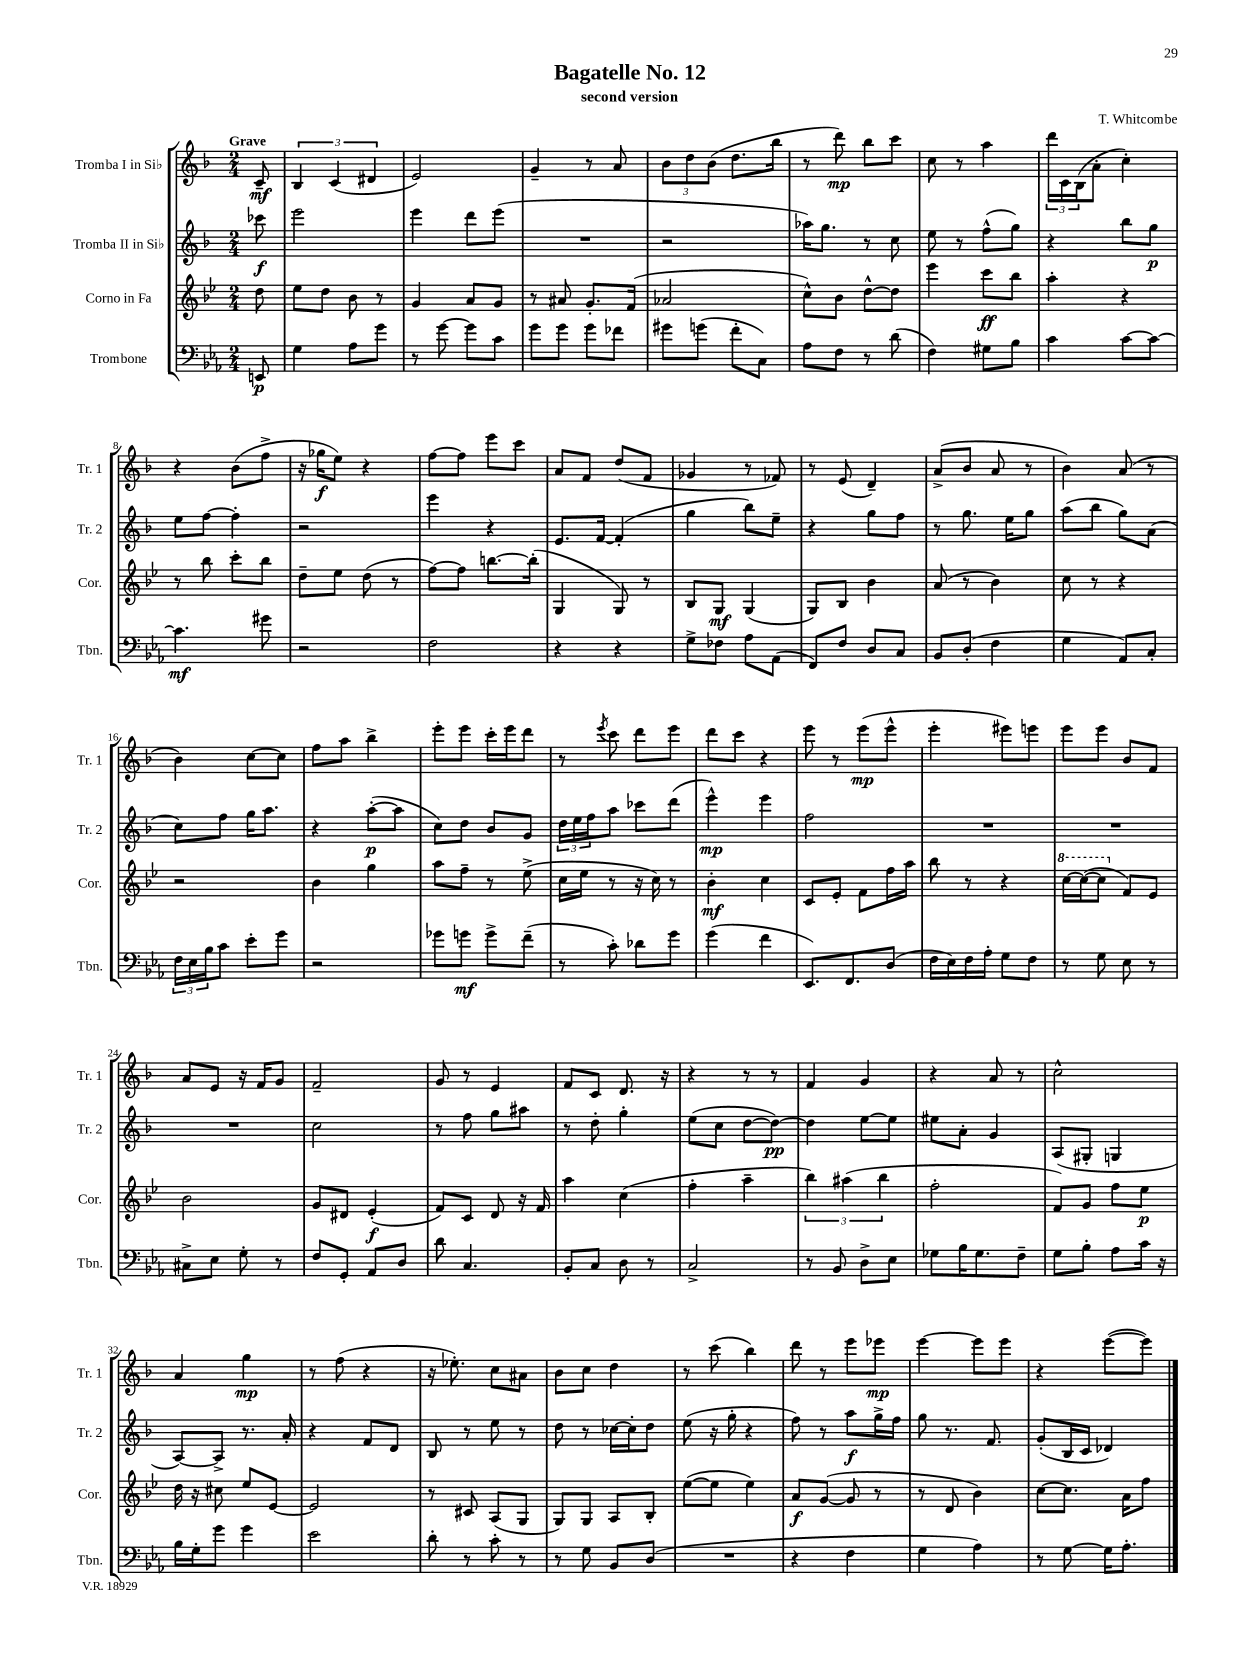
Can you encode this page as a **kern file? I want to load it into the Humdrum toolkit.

**kern	**kern	**kern	**kern
*staff4	*staff3	*staff2	*staff1
*clefF4	*clefG2	*clefG2	*clefG2
*k[b-e-a-]	*k[b-e-]	*k[b-]	*k[b-]
*M2/4	*M2/4	*M2/4	*M2/4
8EE/	8dd\	8ccc-\	8c~/
=	=	=	=
4G\	8ee-\L	2eee\	6B-/
.	8dd\J	.	.
.	.	.	(6c/
8A-\L	8b-\	.	.
.	.	.	6d#/
8g\J	8r	.	.
=	=	=	=
8r	4g/	4eee\	2e/)
[8g\	.	.	.
8g\]L	8a/L	8ddd\L	.
8c\J	8g/J	(8eee\J	.
=	=	=	=
8g\L	8r	2r	4g~/
8g\J	8a#/	.	.
8g\L	8.g'/L	.	8r
8f-\J	.	.	8a/
.	(16f/Jk	.	.
=	=	=	=
8g#\L	2a-/	2r	12b-\L
.	.	.	12dd\
(8g\J	.	.	.
.	.	.	(12b-\J
8f'\L	.	.	8.dd\L
8C\J)	.	.	.
.	.	.	16bb-\Jk
=	=	=	=
8A-\L	8cc^^\L)	16aa-\LK)	8r
.	.	8.gg\J	.
8F\J	8b-\J	.	8ddd\)
8r	[8dd^^\L	8r	8bb-\L
(8d\	8dd\]J	8cc\	8ccc\J
=	=	=	=
4F\)	4eee-\	8ee\	8cc\
.	.	8r	8r
8G#\L	8ccc\L	(8ff^^\L	4aa\
8B-\J	8bb-\J	8gg\J)	.
=	=	=	=
4c\	4aa'\	4r	24ddd\LL
.	.	.	24c\
.	.	.	(24B-\J
.	.	.	8a'\J
[8c\L	4r	8bb-\L	4cc'\)
8c\_J	.	8gg\J	.
=	=	=	=
4.c\]	8r	8ee\L	4r
.	8bb-\	[8ff\J	.
.	8ccc'\L	4ff'\]	(8b-\L
8g#\	8bb-\J	.	8ff^\J
=	=	=	=
2r	8dd~\L	2r	16r
.	.	.	16gg-\LK
.	8ee-\J	.	8ee\J)
.	(8dd\	.	4r
.	8r	.	.
=	=	=	=
2F\	[8ff\L)	4eee\	[8ff\L
.	8ff\]J	.	8ff\]J
.	[8.bb\L	4r	8eee\L
.	.	.	8ccc\J
.	(16bb'\]Jk	.	.
=	=	=	=
4r	4G/	8.e/L	8a/L
.	.	.	8f/J
.	.	[16f/Jk	.
4r	8G/)	(4f'/]	(8dd/L
.	8r	.	8f/J
=	=	=	=
8G^\L	8B-/L	4gg\	4g-/
8F-\J	8G/J	.	.
8A-\L	(4G/	8bb-\L)	8r
(8AA-\J	.	8ee~\J	8f-/)
=	=	=	=
8FF/L)	8G/L)	4r	8r
8F/J	8B-/J	.	(8e/
8D/L	4b-\	8gg\L	4d~/)
8C/J	.	8ff\J	.
=	=	=	=
8BB-/L	(8a/	8r	(8a^/L
(8D'/J	8r	8.gg\	8b-/J
4F\	4b-\)	.	8a/
.	.	16ee\LK	.
.	.	8gg\J	8r
=	=	=	=
4G\	8cc\	(8aa\L	4b-\)
.	8r	8bb-\J	.
8AA-/L)	4r	8gg\L)	(8a/
8C'/J	.	(8a\J	8r
=	=	=	=
24F\LL	2r	8cc\L)	4b-\)
24E-\	.	.	.
24B-\J	.	.	.
8c\J	.	8ff\J	.
8e-'\L	.	16gg\LK	[8cc\L
.	.	8.aa\J	.
8g\J	.	.	8cc\]J
=	=	=	=
2r	4b-\	4r	8ff\L
.	.	.	8aa\J
.	4gg\	([8aa'\L	4bb-^\
.	.	8aa\]J	.
=	=	=	=
8g-\L	8aa\L	8cc\L)	8eee'\L
8g\J	8ff~\J	8dd\J	8eee\J
8g^\L	8r	8b-/L	16ccc'\LL
.	.	.	16eee\J
(8f~\J	(8ee-^\	8g/J	8ddd\J
=	=	=	=
8r	16cc\LL	24dd\LL	8r
.	.	24ee\	.
.	16ee-\JJ	.	.
.	.	24ff\J	.
.	.	.	8qeee/
8c'\)	8r	8aa\J	8ccc\
8d-\L	16r	8ccc-\L	8ddd\L
.	16cc\)	.	.
8g\J	8r	(8ddd\J	8eee\J
=	=	=	=
(4g\	4b-'\	4eee^^\)	8ddd\L
.	.	.	8ccc\J
4f\	4cc\	4eee\	4r
=	=	=	=
8.EE-/L)	8c/L	2ff\	8eee\
.	8e-'/J	.	8r
8.FF/	.	.	.
.	8f\L	.	(8eee\L
(8D/J	16ff\L	.	8eee^^\J
.	16aa\JJ	.	.
=	=	=	=
16F\LL	8bb-\	2r	4eee'\
16E-\)	.	.	.
16F\	8r	.	.
16A-'\JJ	.	.	.
8G\L	4r	.	8eee#\L)
8F\J	.	.	8eee\J
=	=	=	=
8r	[16ccc\LL	2r	8eee\L
.	(16ccc\_J	.	.
8G\	8ccc\]J	.	8eee\J
8E-\	8f/L)	.	8b-/L
8r	8e-/J	.	8f/J
=	=	=	=
8C#^\L	2b-\	2r	8a/L
8E-\J	.	.	8e/J
8G'\	.	.	16r
.	.	.	16f/LK
8r	.	.	8g/J
=	=	=	=
8F/L	8g/L	2cc\	2f~/
8GG'/J	8d#/J	.	.
8AA-/L	(4e-'/	.	.
8D/J	.	.	.
=	=	=	=
8d\	8f/L)	8r	8g/
4.C/	8c/J	8ff\	8r
.	8d/	8gg\L	4e/
.	16r	8aa#\J	.
.	16f/	.	.
=	=	=	=
8BB-'/L	4aa\	8r	8f/L
8C/J	.	8dd'\	8c/J
8D\	(4cc\	4gg'\	8.d/
8r	.	.	.
.	.	.	16r
=	=	=	=
2C^/	4ff'\	(8ee\L	4r
.	.	8cc\J	.
.	4aa~\	[8dd\L	8r
.	.	8dd\_J)	8r
=	=	=	=
8r	6bb-\)	4dd\]	4f/
8BB-/	.	.	.
.	(6aa#\	.	.
8D^\L	.	[8ee\L	4g/
.	6bb-\	.	.
8E-\J	.	8ee\]J	.
=	=	=	=
8G-\L	2ff'\	8ee#\L	4r
16B-\K	.	8a'\J	.
8.G-\	.	.	.
.	.	4g/	8a/
8F~\J	.	.	8r
=	=	=	=
8G\L	8f/L)	(8A/L	2cc^^\
8B-'\J	8g/J	8G#'/J	.
8A-\L	8ff\L	4G/	.
16c\Jk	8ee-\J	.	.
16r	.	.	.
=	=	=	=
16B-\LL	16dd\	[8A/L)	4a/
16G'\J	16r	.	.
8g\J	8cc#\	8A^/]J	.
4g\	8ee-/L	8.r	4gg\
.	[8e-/J	.	.
.	.	16a'/	.
=	=	=	=
2e-\	2e-/]	4r	8r
.	.	.	(8ff\
.	.	8f/L	4r
.	.	8d/J	.
=	=	=	=
8d'\	8r	8B-/	16r
.	.	.	8.ee-'\)
8r	8c#/	8r	.
8c'\	(8A/L	8ee\	8cc\L
8r	8G/J	8r	8a#\J
=	=	=	=
8r	8G/L)	8dd\	8b-\L
8G\	8G/J	8r	8cc\J
8BB-/L	8A/L	[16cc-\LL	4dd\
.	.	16cc-'\]J	.
(8D/J	8B-'/J	8dd\J	.
=	=	=	=
2r	([8ee-\L	(8ee\	8r
.	8ee-\]J	16r	(8ccc\
.	.	16gg'\	.
.	4ee-\)	4r	4bb-\)
=	=	=	=
4r	8a/L	8ff\)	8ddd\
.	([8g/J	8r	8r
4F\	8g/]	8aa\L	8eee\L
.	8r	16gg^\L	8eee-\J
.	.	16ff\JJ	.
=	=	=	=
4G\	8r	8gg\	[4eee\
.	8d/	8.r	.
4A-\)	4b-\)	.	8eee\]L
.	.	8.f/	.
.	.	.	8eee\J
=	=	=	=
8r	[8cc\L	(8g'/L	4r
[8G\	8.cc\]J	16B-/L	.
.	.	16c/JJ	.
16G\]LK	.	4d-/)	([8eee\L
8.A-'\J	16a\LK	.	.
.	8ff\J	.	8eee\]J)
==	==	==	==
*-	*-	*-	*-
